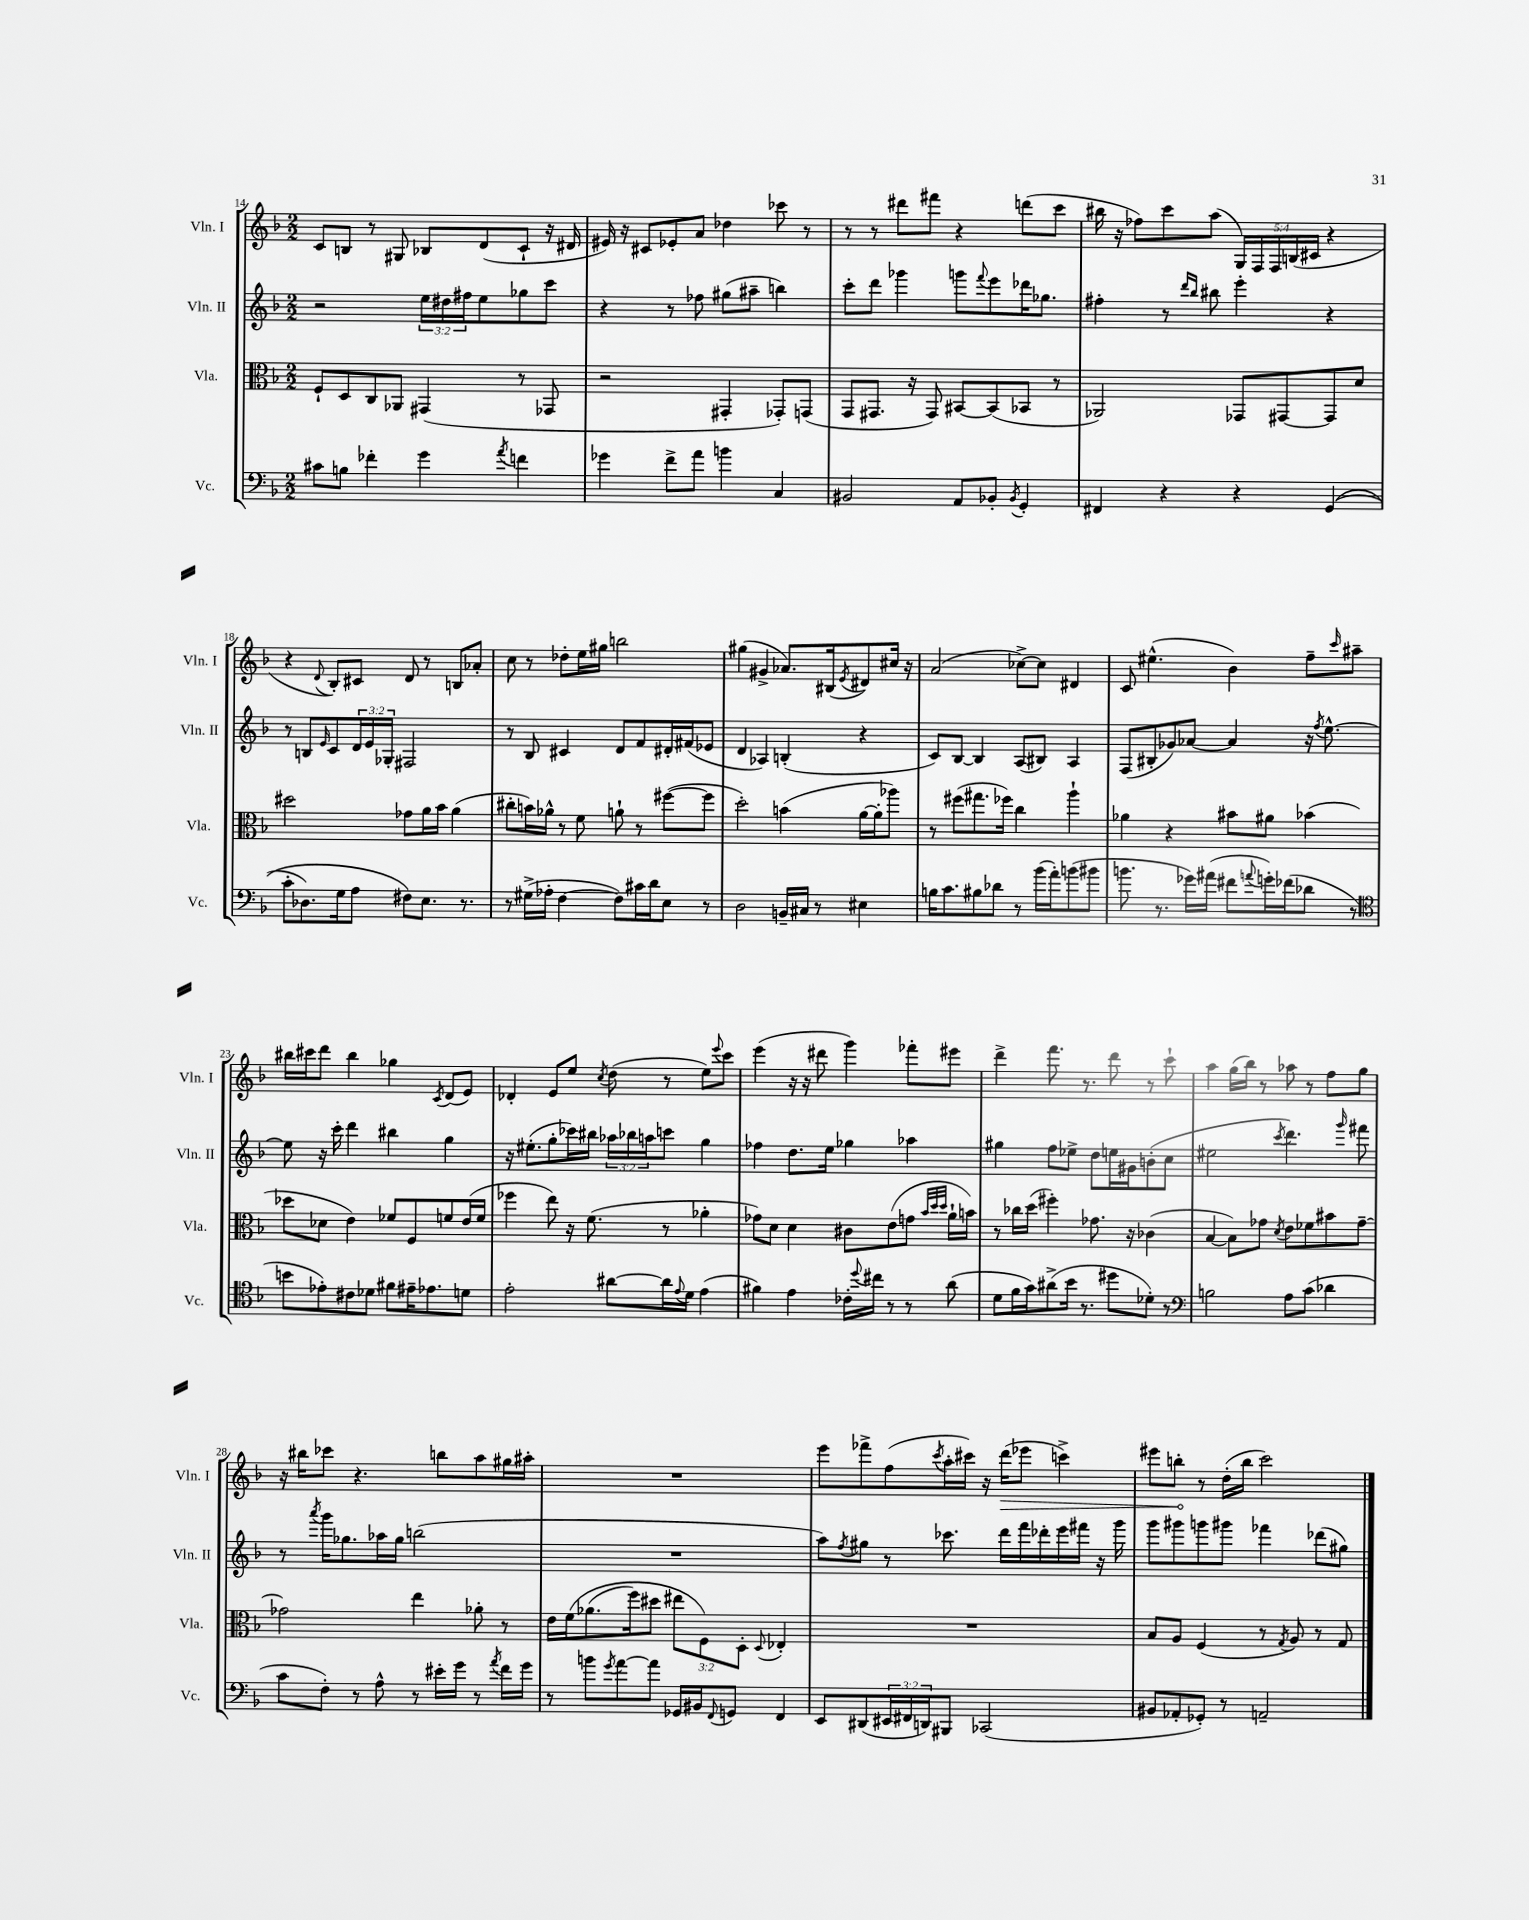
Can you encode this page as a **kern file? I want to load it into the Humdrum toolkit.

**kern	**kern	**kern	**kern
*staff4	*staff3	*staff2	*staff1
*clefF4	*clefC3	*clefG2	*clefG2
*k[b-]	*k[b-]	*k[b-]	*k[b-]
*M2/2	*M2/2	*M2/2	*M2/2
8c#	8F`	2r	8c
8B	8D	.	8B
4f-'	8C	.	8r
.	8AA-	.	8G#
4g	(4GG#	24ee	8B-
.	.	24dd#	.
.	.	24ff#	.
.	.	8ee	(8d
8qa	.	.	.
4f	8r	8gg-	8c`
.	8GG-	8ccc	16r
.	.	.	16d#
=	=	=	=
4g-	2r	4r	16e#)
.	.	.	16r
.	.	.	8c#
8f^	.	8r	8e-'
8a	.	8ff-	8a
4b	4GG#'	(8gg#	4dd-
.	.	8aa#~	.
4C	8GG-')	4bb)	8ccc-
.	(8GG	.	8r
=	=	=	=
2BB#	8GG	8ccc'	8r
.	8.GG#	8ddd	8r
.	.	4ggg-	8ddd#
.	16r	.	.
.	8GG#)	.	8fff#
8AA	[8BB#	8ggg	4r
.	.	8qqfff	.
8BB-'	(8BB#]	8eee	.
8qBB-	.	.	.
4GG'	8BB-	16ddd-	(8ddd
.	.	8.gg-	.
.	8r	.	8ccc
=	=	=	=
4FF#	2AA-)	4ff#'	16bb#
.	.	.	16r
.	.	.	8ff-)
4r	.	8r	8ccc
.	.	16qqddd	.
.	.	16qqbb-	.
.	.	8bb#	(8aa
4r	8GG-	4eee'	20G)
.	.	.	20F
.	.	.	20F
.	[8GG#	.	.
.	.	.	(20B
.	.	.	20c#
&((4GG	8GG#]	4r	4r
.	8d	.	.
=	=	=	=
8c'	2dd#	8r	4r
8.D-)	.	8B	.
.	.	16qqe	8qqd
.	.	8c	8B-')
16G	.	.	.
8A	.	24d	8c#
.	.	24e	.
.	.	24G-'	.
8F#&)	8g-	2F#	8d
8.E	16a	.	8r
.	16b-	.	.
.	(4a	.	8B
8.r	.	.	.
.	.	.	8a-'
=	=	=	=
8r	8cc#'	8r	8cc
(16G#^	16b)	8B-	8r
16A-'	16a-^^	.	.
[4F	8r	4c#	8dd-'
.	8f	.	16ee
.	.	.	16gg#
8F])	8a`	8d	2bb
16c#	8r	8f	.
16d	.	.	.
8E	([8ff#	16d#'	.
.	.	(16f#	.
8r	8ff#]	8e-	.
=	=	=	=
2D	2dd')	4d	(4gg#
.	.	4A-)	4g#^
16BB~	(4b	(4B'	8.a-)
16C#	.	.	.
8r	.	.	.
.	.	.	(16B#
.	.	.	8qe
4E#	[16a	4r	8d#)
.	16a']	.	.
.	8aa-)	.	16cc#
.	.	.	16r
=	=	=	=
16B	8r	8c)	(2a
8.c	.	.	.
.	(8ff#	[8B-	.
8B#	8.gg#	4B-]	.
8d-	.	.	.
.	16ff-)	.	.
8r	4cc	(8A	[8cc-^)
(16b-	.	8B#)	8cc-]
16a')	.	.	.
(8b	4aa`	4A	4d#
8b#	.	.	.
=	=	=	=
8.b	4a-	(8F	8c
.	.	8B#'	(4.ee#^^
8.r	.	.	.
.	4r	8g-)	.
16g-)	.	[8a-	.
(16a#	.	.	.
8f#	8b#	4a-]	4b-)
8qqa	.	.	.
16g')	8a#	.	.
(16f-	.	.	.
8d-	(4b-	16r	8ff~
.	.	8qff	.
.	.	[8.ee^^	.
.	.	.	16qqccc
8r	.	.	8aa#~
=	=	=	=
*clefC4	*	*	*
8b	8dd-	8ee]	16bb#
.	.	.	16ccc#
8e-')	8d-	16r	8ddd
.	.	16ccc'	.
8c#	4e)	4ddd	4bb#
8d-	.	.	.
8f#	8f-	4bb#	4gg-
16e#~	8F	.	.
8.e-	.	.	.
.	.	.	8qc
.	8f	4gg	(8d
8d	(16e	.	8e)
.	16f	.	.
=	=	=	=
2e'	4ff-	16r	4d-'
.	.	(8.ee#'	.
.	8ee)	8gg'	8e
.	16r	16ccc-)	8ee
.	(8.f	16bb#	.
.	.	.	8qcc
[8a#	.	24aa-	(8dd
.	.	24bb-	.
.	.	24aa	.
16a#]	8r	8ccc	8r
8qqe	.	.	.
16d	.	.	.
(4e	4a-'	4gg	8ee)
.	.	.	8qqeee
.	.	.	8ccc
=	=	=	=
4f#)	8g-)	4ff-	(4eee
.	8d	.	.
4e	4d	8.dd	16r
.	.	.	16r
.	.	.	8ddd#
.	.	16ee	.
16c-'	8c#	4gg-	4ggg)
8qqdd	.	.	.
16cc#	.	.	.
8r	(8e	.	.
8r	8g	4aa-	8fff-'
.	32qqb-	.	.
.	32qqdd	.	.
.	32qqdd	.	.
(8a	16a`	.	8eee#
.	16b)	.	.
=	=	=	=
8d	8r	4gg#	4ddd^
16f	16cc-	.	.
16g)	(16dd	.	.
(8a#^	4ff#')	8ff	8.fff
16b-	.	8ee-^	.
8.r	.	.	8.r
.	8.g-	8dd	.
8dd#	.	16ee	8ddd
.	16r	16g#	.
8d-')	(4c-	(8b'	8r
8r	.	8cc	8ccc`
=	=	=	=
*clefF4	*	*	*
2B	[4B-	2ee#	4aa
.	8B-])	.	(16gg
.	.	.	16bb-)
.	8g-	.	8r
.	8qd	8qccc	.
8A	8e	4.ddd)	8aa-
(8c	8f-	.	8r
4d-	8b#	.	8ff
.	.	16qqggg	.
.	[8g-~	8fff#	8gg
=	=	=	=
8c	2g-]	8r	16r
.	.	.	16bb#
.	.	8qaaa	.
8F')	.	16ggg	8ccc-
.	.	8.gg-	.
8r	.	.	4.r
8A^^	.	16aa-	.
.	.	16gg-	.
8r	4ee	(2bb	.
16e#'	.	.	8bb
16g	.	.	.
8r	8a-'	.	8aa
8qa	.	.	.
16f	8r	.	16gg#
16g	.	.	16aa#'
=	=	=	=
8r	16e	1r	1r
.	&(16f	.	.
8b	(8.a-	.	.
8qg	.	.	.
[8a	.	.	.
.	16ff)	.	.
8a]	8dd#	.	.
16GG-	12ee#	.	.
16BB#	.	.	.
.	12F&)	.	.
8qqFF	.	.	.
8GG	.	.	.
.	12D'	.	.
.	8qqD	.	.
4FF	4E-'	.	.
=	=	=	=
8EE	1r	8aa)	8eee
.	.	8qff	.
(8DD#	.	8gg#	8fff-^
24EE#	.	8r	(8ff
24FF#	.	.	.
24DD)	.	.	.
.	.	.	8qccc
8BBB#	.	8.ccc-	16aa'
.	.	.	16ccc#)
(2CC-	.	.	16r
.	.	16ddd	(16ddd
.	.	16fff	8eee-
.	.	16ddd-'	.
.	.	16eee	4ccc^)
.	.	16fff#	.
.	.	16r	.
.	.	16ggg	.
=	=	=	=
8BB#	8B-	8ggg	8eee#
8AA-'	8A	8ggg#	8bb'
8GG-')	(4F	8ggg	8r
8r	.	8ggg#	(16dd'
.	.	.	16bb
2AA~	8r	4fff-	2ccc)
.	8qG	.	.
.	8A)	.	.
.	8r	(8ddd-	.
.	8G	8gg#)	.
==	==	==	==
*-	*-	*-	*-
